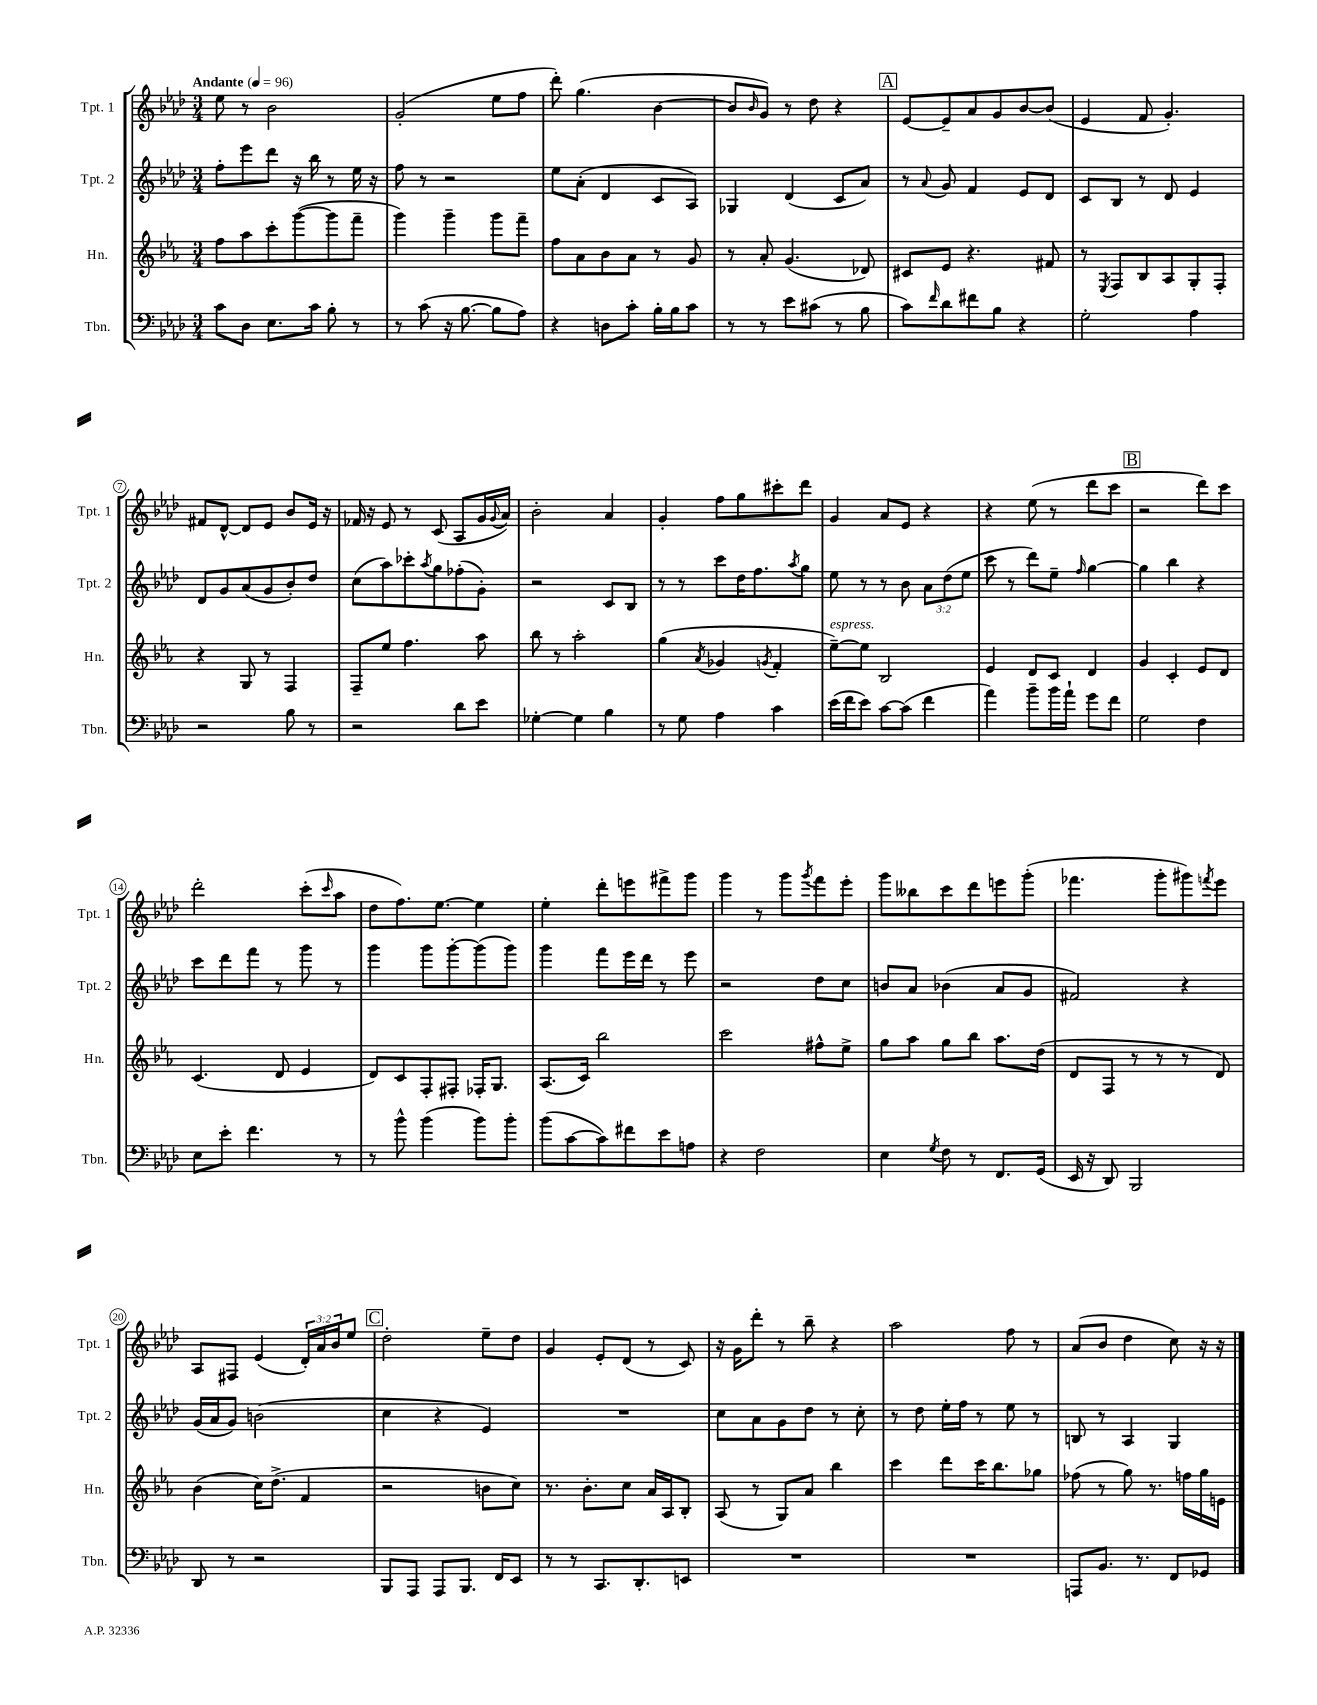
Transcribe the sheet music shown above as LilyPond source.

<<
\new StaffGroup <<
\new Staff = "s0" \with { instrumentName = "Tpt. 1" shortInstrumentName = "Tpt. 1" } {
    \clef treble \key aes \major \numericTimeSignature \time 3/4 \override Staff.TupletNumber.text = #tuplet-number::calc-fraction-text \tempo "Andante" 4 = 96
    ees''8 r8 bes'2 |
    g'2-.( ees''8 f''8 |
    des'''8-.) g''4.( bes'4~ |
    bes'8 \grace { bes'16 } g'8) r8 des''8 r4 |
    \mark \markup { \box "A" } ees'8~ ees'8-- aes'8 g'8 bes'8~ bes'8( |
    ees'4 f'8 g'4.-.) |
    fis'8 des'8~-^ des'8 ees'8 bes'8 ees'16 r16 |
    fes'16 r16 ees'8 r8 c'8( aes8 g'16 \appoggiatura { g'8 } aes'16) |
    bes'2-. aes'4 |
    g'4-. f''8 g''8 cis'''8-. des'''8 |
    g'4 aes'8 ees'8 r4 |
    r4 ees''8( r8 des'''8 c'''8 |
    \mark \markup { \box "B" } r2 des'''8) c'''8 |
    des'''2-. c'''8-.( \grace { c'''16 } aes''8 |
    des''8 f''8.) ees''8.~ ees''4 |
    ees''4-. des'''8-. e'''8 fis'''8-> g'''8 |
    g'''4 r8 g'''8 \acciaccatura { g'''8 } f'''8 ees'''8-. |
    g'''8 beses''8 c'''8 des'''8 e'''8 g'''8-.( |
    fes'''4. g'''8-. gis'''8) \acciaccatura { f'''8 } ees'''8 |
    aes8 fis8 ees'4( \tuplet 3/2 { des'16-.) aes'16 bes'16 } ees''8 |
    \mark \markup { \box "C" } des''2-. ees''8-- des''8 |
    g'4 ees'8-. des'8( r8 c'8) |
    r16 g'16 des'''8-. r8 bes''8-- r4 |
    aes''2 f''8 r8 |
    aes'8( bes'8 des''4 c''8) r16 r16 \bar "|." |
}
\new Staff = "s1" \with { instrumentName = "Tpt. 2" shortInstrumentName = "Tpt. 2" } {
    \clef treble \key aes \major \numericTimeSignature \time 3/4 \override Staff.TupletNumber.text = #tuplet-number::calc-fraction-text
    f''8-. ees'''8 des'''8 r16 bes''16 r8 ees''16 r16 |
    f''8 r8 r2 |
    ees''8 aes'8-.( des'4 c'8 aes8) |
    ges4 des'4( c'8 aes'8) |
    \mark \markup { \box "A" } r8 \appoggiatura { aes'8 } g'8 f'4 ees'8 des'8 |
    c'8 bes8 r8 des'8 ees'4 |
    des'8 g'8 aes'8( g'8 bes'8-.) des''8 |
    c''8( aes''8) ces'''8-. \acciaccatura { aes''8 } g''8 fes''8-.( g'8-.) |
    r2 c'8 bes8 |
    r8 r8 c'''8 des''16 f''8. \acciaccatura { aes''8 } g''8 |
    ees''8 r8 r8 bes'8 \tuplet 3/2 { aes'8 des''8( ees''8 } |
    c'''8 r8 des'''8) ees''8-- \grace { f''16 } g''4~ |
    \mark \markup { \box "B" } g''4 bes''4 r4 |
    c'''8 des'''8 f'''8 r8 g'''8 r8 |
    g'''4 g'''8 g'''8~-. g'''8( g'''8) |
    g'''4 f'''8 ees'''16 des'''16 r8 ees'''8 |
    r2 des''8 c''8 |
    b'8 aes'8 bes'4( aes'8 g'8 |
    fis'2) r4 |
    g'16( aes'16 g'8) b'2( |
    \mark \markup { \box "C" } c''4 r4 ees'4) |
    R2. |
    c''8 aes'8 g'8 des''8 r8 c''8-. |
    r8 des''8 ees''16-. f''16 r8 ees''8 r8 |
    b8 r8 aes4 g4 \bar "|." |
}
\new Staff = "s2" \with { instrumentName = "Hn." shortInstrumentName = "Hn." } {
    \clef treble \key ees \major \numericTimeSignature \time 3/4
    f''8 aes''8 c'''8-. g'''8~( g'''8 f'''8-- |
    g'''4) g'''4-- g'''8 f'''8-- |
    f''8 aes'8 bes'8 aes'8 r8 g'8 |
    r8 aes'8-. g'4.( des'8) |
    \mark \markup { \box "A" } cis'8 ees'8 r4. fis'8 |
    r8 \acciaccatura { ees8 } f8 bes8 aes8 g8-. f8-. |
    r4 g8 r8 f4 |
    f8-- ees''8 f''4. aes''8 |
    bes''8 r8 aes''2-. |
    g''4( \acciaccatura { aes'8 } ges'4 \acciaccatura { g'8 } f'4-. |
    ees''8~--^\markup { \italic "espress." }) ees''8 bes2 |
    ees'4 d'8 c'8 d'4 |
    \mark \markup { \box "B" } g'4 c'4-. ees'8 d'8 |
    c'4.( d'8 ees'4 |
    d'8) c'8 f8-. fis8-. fes16-. g8. |
    aes8.( c'16) bes''2 |
    c'''2 fis''8-^ ees''8-> |
    g''8 aes''8 g''8 bes''8 aes''8. d''16( |
    d'8 f8 r8 r8 r8 d'8) |
    bes'4( c''16) d''8.->( f'4 |
    \mark \markup { \box "C" } r2 b'8 c''8) |
    r8. bes'8.-. c''8 aes'16 aes16 bes8-. |
    aes8( r8 g8) aes'8 bes''4 |
    c'''4 d'''8 c'''16 bes''8. ges''8 |
    fes''8( r8 g''8) r8. f''16 g''16 e'16 \bar "|." |
}
\new Staff = "s3" \with { instrumentName = "Tbn." shortInstrumentName = "Tbn." } {
    \clef bass \key aes \major \numericTimeSignature \time 3/4
    c'8 des8 ees8. c'16 bes8-. r8 |
    r8 c'8( r16 bes8.~ bes8 aes8) |
    r4 d8 c'8-. bes16-. bes16 c'8 |
    r8 r8 ees'8 cis'8( r8 bes8 |
    \mark \markup { \box "A" } c'8) \grace { f'16 } des'8 fis'8 bes8 r4 |
    g2-. aes4 |
    r2 bes8 r8 |
    r2 des'8 ees'8 |
    ges4~-. ges4 bes4 |
    r8 g8 aes4 c'4 |
    ees'16( f'16 ees'8) c'8~ c'8( f'4 |
    aes'4) bes'8-- bes'16 aes'16-! g'8 f'8 |
    \mark \markup { \box "B" } g2 f4 |
    ees8 ees'8-. f'4. r8 |
    r8 bes'8-^ bes'4( bes'8) bes'8-. |
    bes'8( c'8~ c'8) fis'8 ees'8 a8 |
    r4 f2 |
    ees4 \acciaccatura { g8 } f8 r8 f,8. g,16( |
    ees,16 r16 des,8) bes,,2 |
    des,8 r8 r2 |
    \mark \markup { \box "C" } bes,,8 aes,,8 aes,,8 bes,,8. f,16 ees,8 |
    r8 r8 c,8. des,8.-. e,8 |
    R2. |
    R2. |
    a,,8 bes,8. r8. f,8 ges,8 \bar "|." |
}
>>
>>
\layout { \context { \Score \override BarNumber.stencil = #(make-stencil-circler 0.1 0.3 ly:text-interface::print) } }
